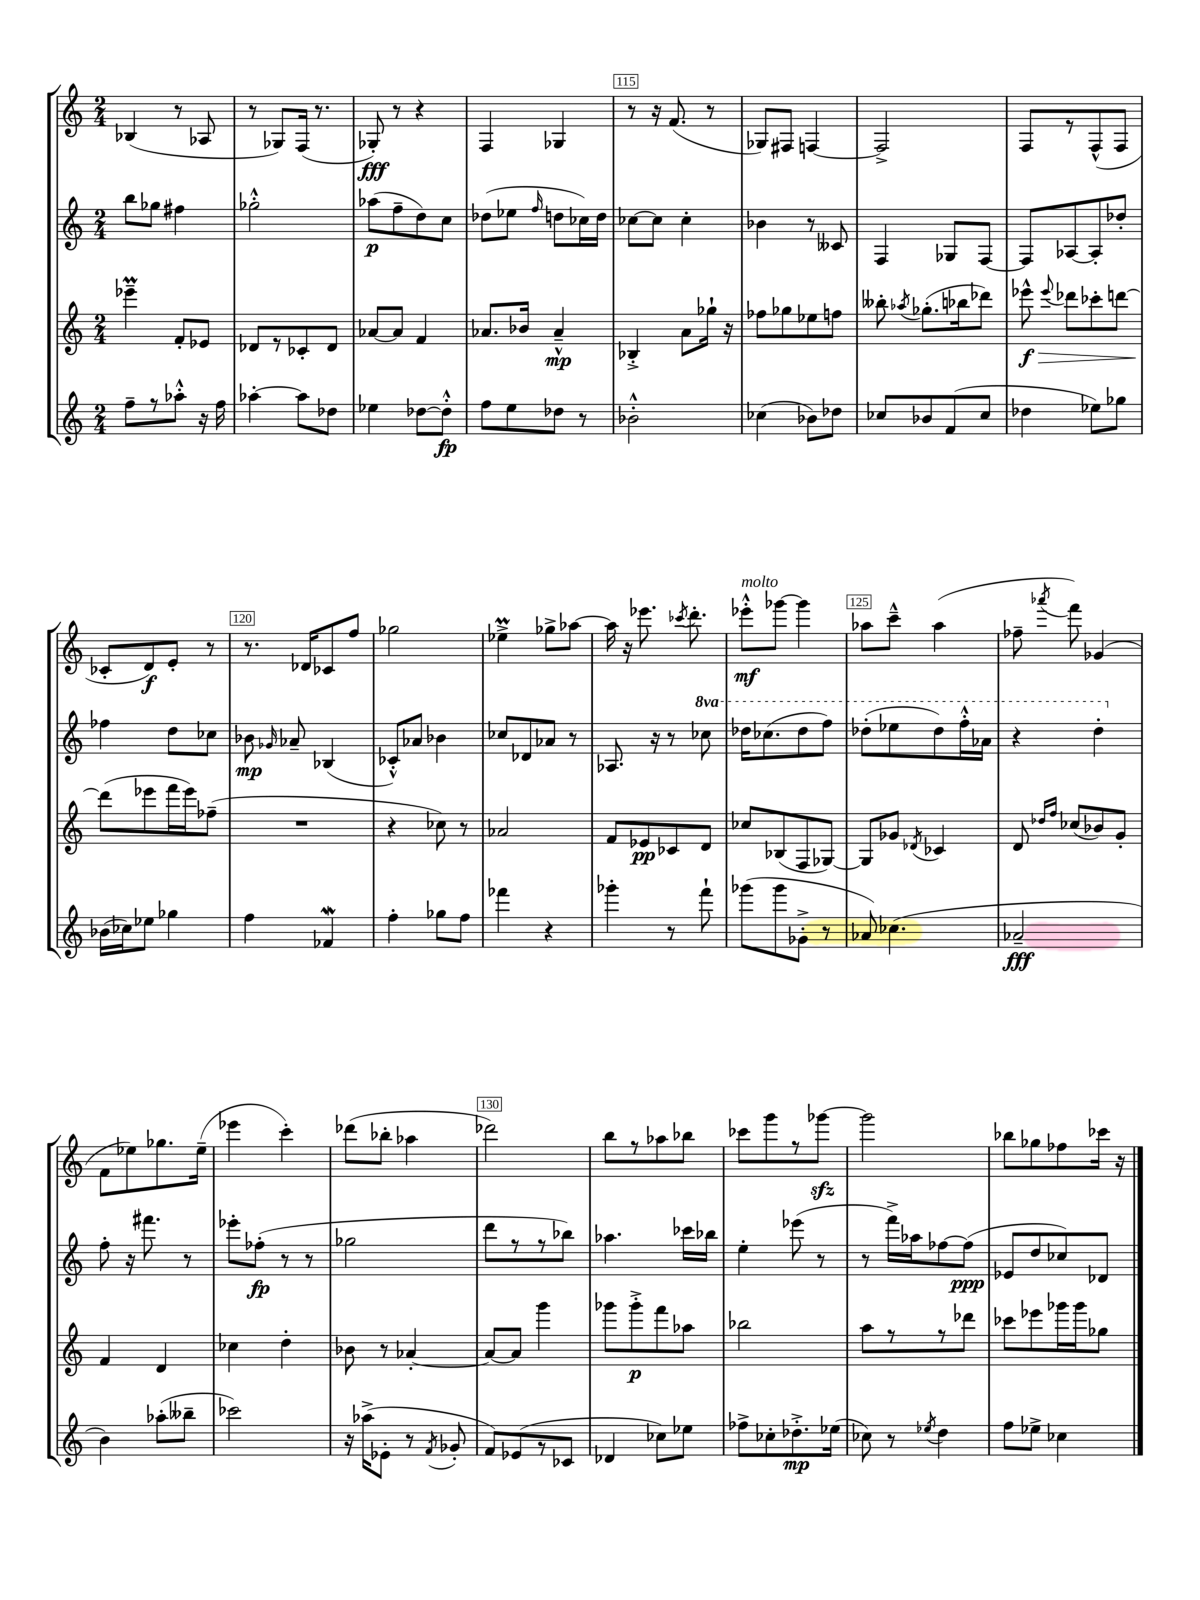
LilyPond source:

<<
\new StaffGroup <<
\new Staff = "s0" {
    \clef treble \key c \major \numericTimeSignature \time 2/4
    \autoBeamOff bes4( r8 aes8 |
    r8 ges8[) f16]( r8. |
    ges8-.\fff) r8 r4 |
    f4 ges4 |
    r8 r16 f'8.( r8 |
    ges8[) fis8] f4~ |
    f2-> |
    f8[ r8 f8-^( f8] |
    ces'8[-. d'8\f) e'8]-. r8 |
    r8. des'16[ ces'8 f''8] |
    ges''2 |
    ees''4->\prall ges''8[-> aes''8]~ |
    aes''16 r16 ees'''8. \acciaccatura { ces'''8 } d'''8.-. |
    ees'''8[-.-^\mf^\markup { \italic "molto" } ges'''8]~ ges'''4 |
    aes''8[ c'''8]---^ aes''4( |
    fes''8-- \acciaccatura { aes'''8 } f'''8) ges'4( |
    f'8[ ees''8) ges''8. ees''16]--( |
    ees'''4 c'''4-.) |
    des'''8[( bes''8]-. aes''4 |
    des'''2) |
    b''8[ r8 aes''8 bes''8] |
    ces'''8[ g'''8 r8 ges'''8]~\sfz |
    ges'''2 |
    bes''8[ ges''8 fes''8 ces'''16] r16 \bar "|." |
}
\new Staff = "s1" {
    \clef treble \key c \major \numericTimeSignature \time 2/4 \set Staff.ottavationMarkups = #ottavation-simple-ordinals
    \autoBeamOff b''8[ ges''8] fis''4 |
    ges''2-.-^ |
    aes''8[\p( f''8-- d''8) c''8] |
    des''8[( ees''8] \grace { f''16 } d''8[ ces''16) d''16] |
    ces''8[~ ces''8] ces''4-. |
    bes'4 r8 ceses'8 |
    f4 ges8[ f8]~ |
    f8[ aes8~ aes8-. des''8]-. |
    fes''4 d''8[ ces''8] |
    bes'8\mp \grace { ges'16 } aes'8-- bes4( |
    ces'8[-.-^) aes'8] bes'4 |
    ces''8[ des'8 aes'8] r8 |
    aes8. r16 r8 \ottava #1 ces'''8 |
    des'''16[ ces'''8.( des'''8 f'''8]) |
    des'''8[-.( ees'''8 des'''8) f'''16-.-^ aes''16] |
    r4 d'''4-. \ottava #0 |
    f''8-. r16 fis'''8. r8 |
    ees'''8[-. fes''8]-.\fp( r8 r8 |
    ges''2 |
    d'''8[ r8 r8 bes''8]) |
    aes''4. ces'''16[ bes''16] |
    e''4-. ees'''8( r8 |
    r8 f'''16[->) aes''16 fes''8~ fes''8]\ppp( |
    ees'8[ d''8 ces''8) des'8] \bar "|." |
}
\new Staff = "s2" {
    \clef treble \key c \major \numericTimeSignature \time 2/4
    \autoBeamOff ees'''4--\prall f'8[-. ees'8] |
    des'8[ r8 ces'8-. des'8] |
    aes'8[~ aes'8] f'4 |
    aes'8.[ bes'16] aes'4---^\mp |
    bes4-.-> a'8[ ges''16]-! r16 |
    fes''8[ ges''8 ees''8 f''8] |
    beses''8-. \acciaccatura { aes''8 } ges''8.[-.( bes''16 des'''8]) |
    ees'''8-^\f\> \appoggiatura { ees'''8 } des'''8[ ces'''8-. d'''8]~ |
    d'''8[\!( ees'''8 f'''16 ees'''16) fes''8]--( |
    R2 |
    r4 ces''8) r8 |
    aes'2 |
    f'8[ ees'8\pp ces'8 d'8] |
    ces''8[ bes8( f8 ges8]~) |
    ges8[ ges'8] \acciaccatura { des'8 } ces'4 |
    d'8 \grace { des''16[ f''16] } ces''8[( bes'8) g'8]-. |
    f'4 d'4 |
    ces''4 d''4-. |
    bes'8 r8 aes'4~-. |
    aes'8[~ aes'8] g'''4 |
    ges'''8[ ges'''8-.->\p f'''8 aes''8] |
    bes''2 |
    a''8[ r8 r8 des'''8] |
    ces'''8[ ees'''8 ges'''16 ges'''16 ges''8] \bar "|." |
}
\new Staff = "s3" {
    \clef treble \key c \major \numericTimeSignature \time 2/4
    \autoBeamOff f''8[-- r8 aes''8]-.-^ r16 f''16 |
    aes''4~-. aes''8[ des''8] |
    ees''4 des''8[~ des''8]-.-^\fp |
    f''8[ e''8 des''8] r8 |
    bes'2-.-^ |
    ces''4( bes'8[) des''8] |
    ces''8[ bes'8 f'8( ces''8] |
    des''4 ees''8[) ges''8] |
    bes'16[( ces''16) ees''8] ges''4 |
    f''4 fes'4\mordent |
    f''4-. ges''8[ f''8] |
    fes'''4 r4 |
    ges'''4-. r8 f'''8-! |
    ges'''8[( ges'''8 ges'8]-.-> r8 |
    aes'8) ces''4.( |
    aes'2--\fff |
    b'4) aes''8[-.( beses''8]-- |
    ces'''2) |
    r16 aes''16[->( ees'8]-. r8 \acciaccatura { f'8 } ges'8-. |
    f'8[) ees'8( r8 ces'8] |
    des'4 ces''8[) ees''8] |
    fes''8[-> ces''8-. des''8.-.->\mp ees''16]( |
    ces''8) r8 \acciaccatura { ees''8 } d''4 |
    f''8[ ees''8]-> ces''4 \bar "|." |
}
>>
>>
\layout { \context { \Score currentBarNumber = #111 \override BarNumber.break-visibility = ##(#f #t #t) barNumberVisibility = #(every-nth-bar-number-visible 5) \override BarNumber.stencil = #(make-stencil-boxer 0.1 0.3 ly:text-interface::print) } }
